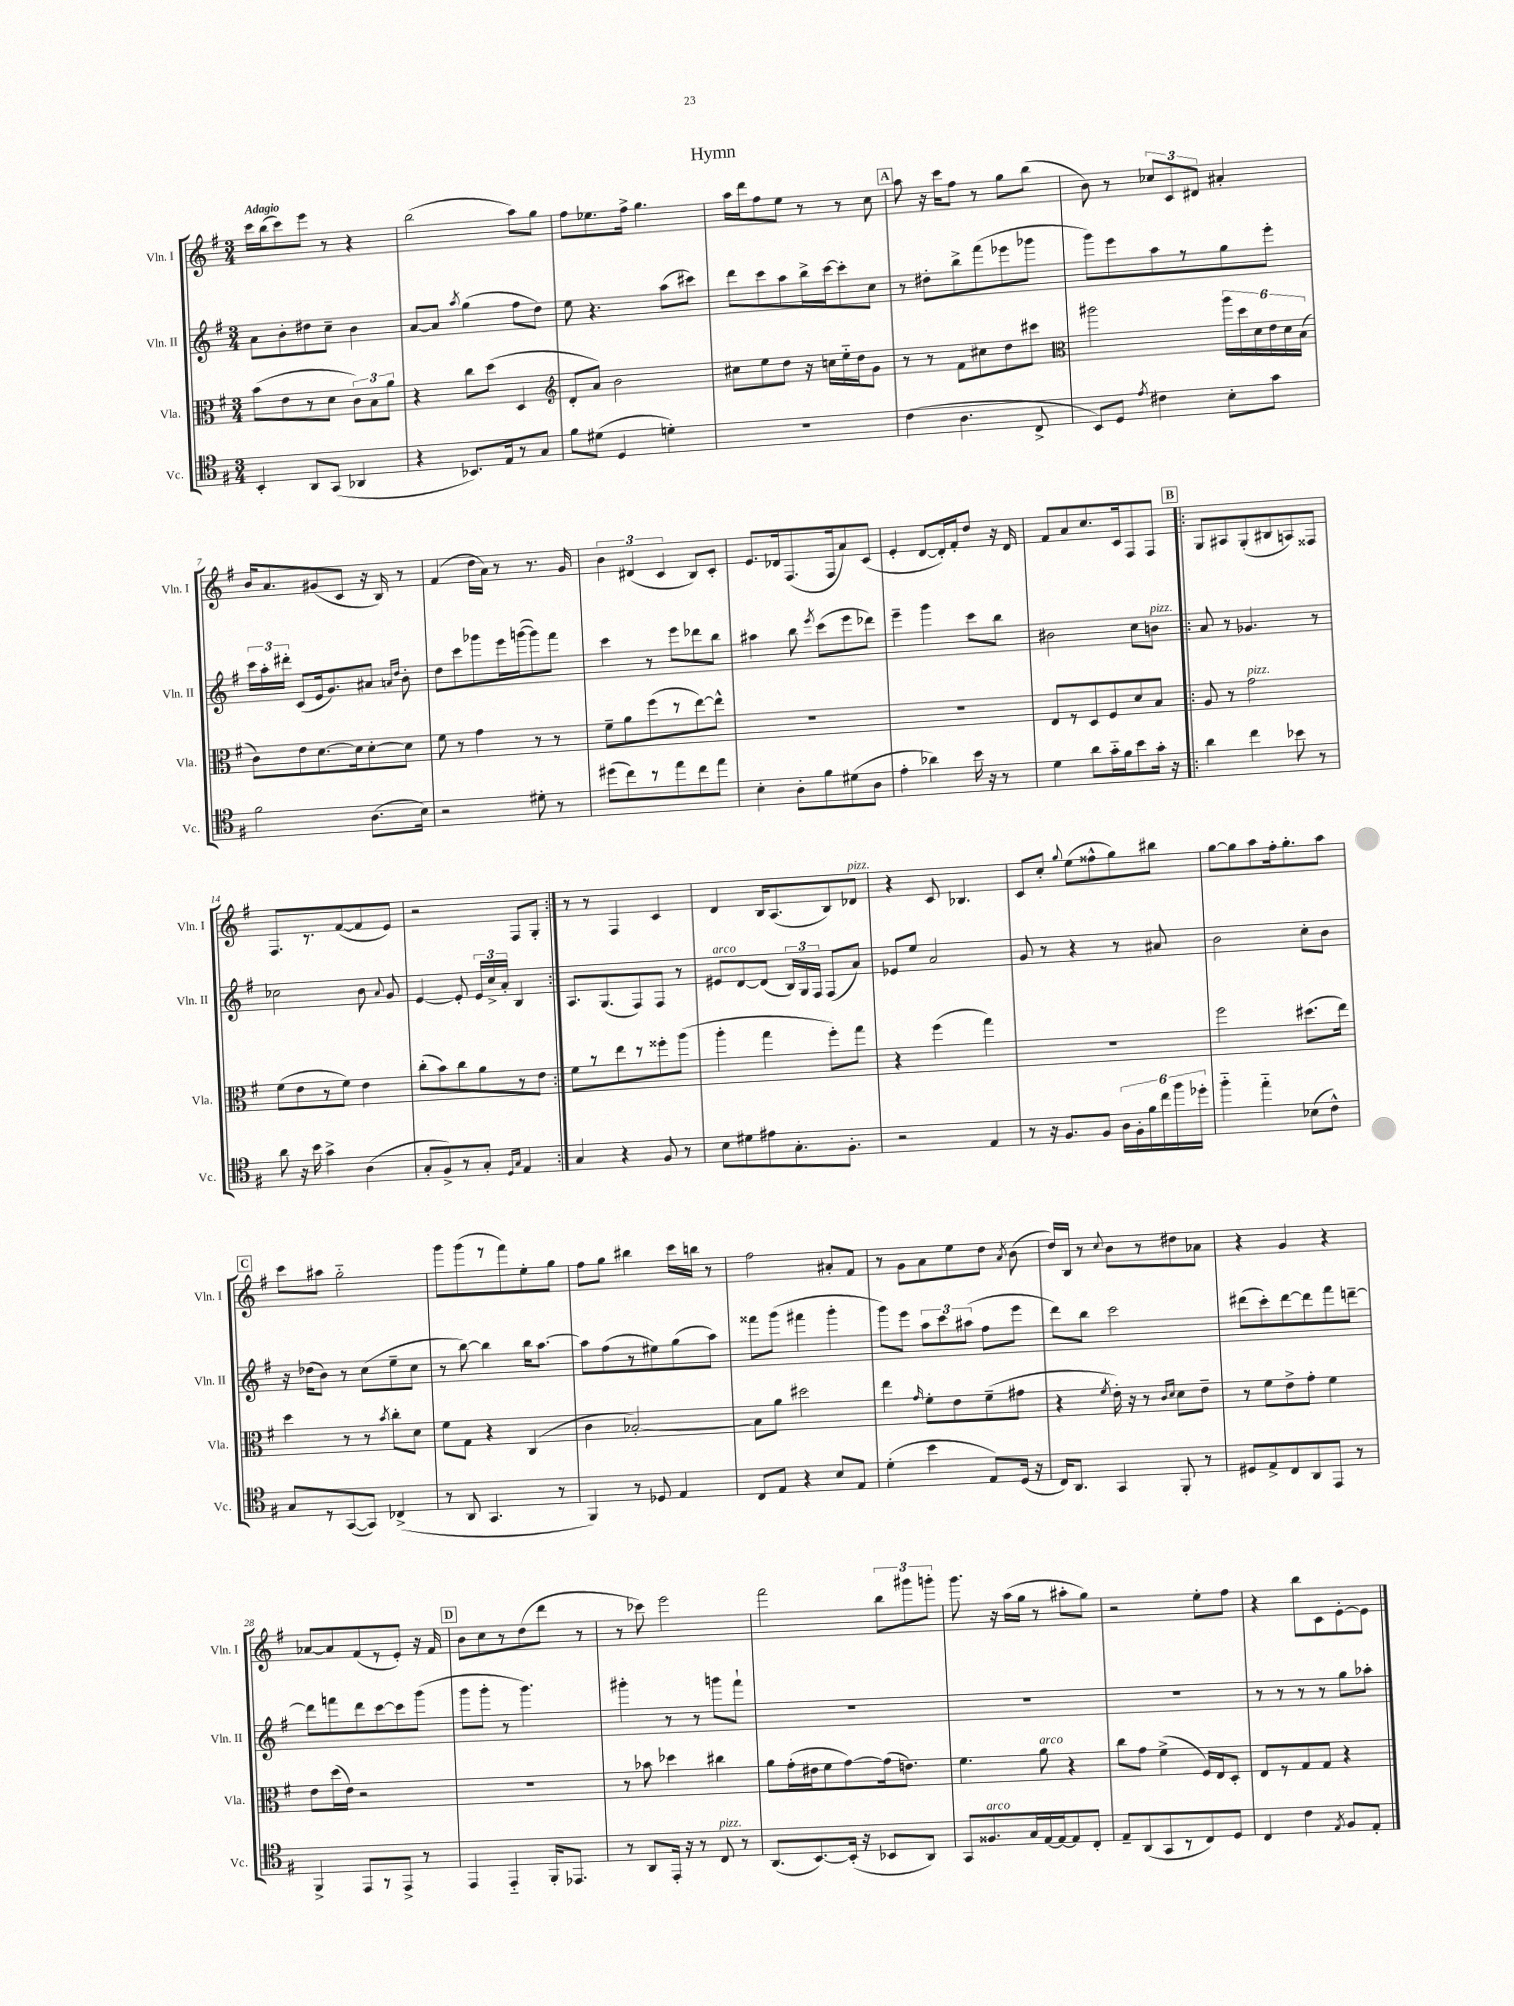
\header { title = "Hymn" }
<<
\new StaffGroup <<
\new Staff = "s0" \with { instrumentName = "Vln. I" shortInstrumentName = "Vln. I" } {
    \clef treble \key g \major \numericTimeSignature \time 3/4 \tempo "Adagio"
    \autoBeamOff c'''16[ b''16( c'''8) e'''8] r8 r4 |
    b''2( a''8[) g''8] |
    fis''8[ ees''8. fis''16]-> g''4. |
    a''16[ d'''16 fis''8 e''8] r8 r8 c''8 |
    \mark \markup { \box "A" } a''8 r16 c'''16[ fis''8] r8 g''8[ b''8]( |
    b'8) r8 \tuplet 3/2 { ces''8[ c'8 dis'8] } ais'4-. |
    b'16[ a'8. gis'8( c'8] r16 b16) r8 |
    fis'4( d''16[ a'16]) r8 r8. g'16 |
    \tuplet 3/2 { b'4 dis'4( c'4 } b8[) c'8]-. |
    e'8.[ des'16 fis8.( fis16 a'8) c'8]( |
    e'4-. d'8[~ d'16-.) fis'16-. d''8] r16 d'16 |
    fis'8[ a'8 c''8. c'16 fis8 fis8] |
    \repeat volta 2 { \mark \markup { \box "B" } g8[ ais8 g8-.( bis8 a8) fisis8] |
    fis8.[ r8. fis'8~( fis'8 e'8]) |
    r2 fis8[ g8]-. | }
    r8 r8 fis4 c'4 |
    d'4 b16[ a8.( b8) des'8]^\markup { \italic "pizz." } |
    r4 c'8 bes4. |
    c'8[ c''8]-. \appoggiatura { g''8 } e''8[( fisis''8-^ g''8) bis''8] |
    g''8[~ g''8 a''8 fis''16-. g''8.-. a''8] |
    \mark \markup { \box "C" } c'''8[ ais''8] g''2-_ |
    g'''8[ g'''8( r8 fis'''8) e''8-. g''8] |
    fis''8[ g''8] bis''4 c'''16[ b''16] r8 |
    fis''2 ais'8[-. fis'8] |
    r8 g'8[ a'8 e''8 d''8] \acciaccatura { a'8 } b'8( |
    d''16[) b16] r8 \appoggiatura { c''8 } b'8[ r8 dis''8 aes'8] |
    r4 g'4 r4 |
    aes'8[~ aes'8 fis'8( r8 e'8]-.) r16 fis'16 |
    \mark \markup { \box "D" } b'8[ c''8 r8 d''8( d'''8] r8 |
    r8 ces'''8) e'''2 |
    fis'''2 \tuplet 3/2 { b''8[ gis'''8 g'''8]-. } |
    g'''8. r16 a''16[( g''16] r8 ais''8[-. g''8]) |
    r2 e''8[-. fis''8] |
    r4 b''8[ c'8 e'8~-. e'8] \bar "|." |
}
\new Staff = "s1" \with { instrumentName = "Vln. II" shortInstrumentName = "Vln. II" } {
    \clef treble \key g \major \numericTimeSignature \time 3/4
    \autoBeamOff a'8[ b'8-. dis''8 c''8]-- b'4 |
    a'8[~ a'8] \acciaccatura { a''8 } g''4( fis''8[ d''8]) |
    e''8 r4. a''8[( cis'''8]) |
    d'''8[ c'''8 a''8 b''16-> c'''16~ c'''8-. c''8] |
    \mark \markup { \box "A" } r8 dis''8[-. b''8-> fis'''8( ees'''8 ges'''8] |
    g'''8[) e'''8 a''8 r8 g''8 e'''8]-. |
    \tuplet 3/2 { c'''16[ a''16-. dis'''16]-. } c'8[( e'16 g'8.) ais'8] \grace { a'16[ d''16] } b'8-. |
    d''8[ c'''8 ges'''8 e'''16 g'''16~( g'''8) fis'''8] |
    c'''4 r8 e'''8[ des'''8 b''8] |
    ais''4 b''8 \acciaccatura { e'''8 } c'''8[( e'''8 des'''8]) |
    e'''4-- g'''4 c'''8[ b''8] |
    bis'2 c''8[ b'8]^\markup { \italic "pizz." } |
    \repeat volta 2 { \mark \markup { \box "B" } a'8 r8 ges'4. r8 |
    ces''2 b'8 \appoggiatura { a'8 } g'8 |
    e'4~ e'8-. \tuplet 3/2 { e'16[ c''16-> a'16]-. } b4 | }
    a8.[ g8.( fis8) fis8] r8 |
    eis'8[^\markup { \italic "arco" } d'8~ d'8]( \tuplet 3/2 { b16[) g16 fis16] } fis8[( a'8]) |
    ees'8[ e''8] a'2 |
    g'8 r8 r4 r8 ais'8 |
    b'2 c''8[-. b'8] |
    \mark \markup { \box "C" } r16 des''16[( b'8]) r8 c''8[( e''8-- c''8] |
    r8 b''8~) b''4 b''16[ a''8.]~ |
    a''8[ fis''8( r8 eis''8) g''8( a''8]) |
    fisis'''8[ g'''8]( fis'''4 g'''4-. |
    g'''8[) e'''8] \tuplet 3/2 { a''8[ c'''8 ais''8]( } fis''8[ e'''8] |
    d'''8[) b''8] c'''2 |
    dis'''8[( c'''8-.) dis'''8~ dis'''8 fis'''8 d'''8]~-- |
    d'''8[ f'''8 d'''8 c'''8~ c'''8 g'''8]( |
    \mark \markup { \box "D" } g'''8[ g'''8]-. r8 g'''4.) |
    gis'''4-. r8 r8 g'''8[ fis'''8]-! |
    R2. |
    R2. |
    R2. |
    r8 r8 r8 r8 g''8[ aes''8]-. \bar "|." |
}
\new Staff = "s2" \with { instrumentName = "Vla." shortInstrumentName = "Vla." } {
    \clef alto \key g \major \numericTimeSignature \time 3/4
    \autoBeamOff b'8[( e'8 r8 d'8] \tuplet 3/2 { c'8[) b8 a'8] } |
    r4 c''8[ d''8]( d4 |
    \clef treble d'8[-. a'8]) b'2 |
    cis''8[ e''8 d''8] r16 c''16[ e''16-_ d''16 g'8] |
    \mark \markup { \box "A" } r8 r8 fis'8[ cis''8 d''8 cis'''8] |
    \clef alto ais''2 \tuplet 6/4 { ais''16[ d''16 d'16 e'16 d'16 b16]( } |
    c'8[) e'8 d'8.~ d'16 d'8~-. d'8] |
    fis'8 r8 g'4 r8 r8 |
    fis'8[-- a'8 fis''8( r8 e''8~) e''8]-^ |
    R2. |
    R2. |
    e8[ r8 d8 fis8 d'8 b8] |
    \repeat volta 2 { \mark \markup { \box "B" } a8 r8 g'2^\markup { \italic "pizz." } |
    fis'8[( e'8 r8 fis'8]) e'4 |
    c''8[-.( b'8) c''8 a'8 r8 e'8] | }
    fis'8[ r8 e''8 r8 fisis''8-. a''8]( |
    a''4-. g''4 fis''8[-.) g''8] |
    r4 fis''4( g''4) |
    R2. |
    fis''2 dis''8.[( e''16]) |
    \mark \markup { \box "C" } d''4 r8 r8 \acciaccatura { b'8 } c''8[-. d'8] |
    fis'8[ g8] r4 c4( |
    c'4 bes2~-.) |
    bes8[ a'8] dis''2 |
    e''4 \grace { g'16 } fis'8[-. e'8 fis'8--( gis'8] |
    r4 \acciaccatura { fis'8 } e'16-.) r16 r8 \grace { c'16[ d'16] } d'8[ e'8]-- |
    r8 fis'8[ e'8-> g'8]-. fis'4 |
    e'8[ d''16( e'16]) r2 |
    \mark \markup { \box "D" } R2. |
    r8 bes'8 des''4 cis''4 |
    a'8[ g'16-.( eis'16 fis'8 g'8~) g'16( e'8.]) |
    fis'4. a'8^\markup { \italic "arco" } r4 |
    c''8[ g'8] fis'4->( fis16[) e16 d8]-. |
    e8[ r8 g8 g8] r4 \bar "|." |
}
\new Staff = "s3" \with { instrumentName = "Vc." shortInstrumentName = "Vc." } {
    \clef tenor \key g \major \numericTimeSignature \time 3/4
    \autoBeamOff b,4-. a,8[ g,8]( aes,4 |
    r4 bes,8.[) e16 r8 g8] |
    fis'8[ dis'8]( d4 d'4-.) |
    R2. |
    \mark \markup { \box "A" } c'4( a4. c8-> |
    b,8[) d8] \acciaccatura { e'8 } cis'4 b8[-. g'8] |
    fis'2 a8.[( b16]) |
    r2 dis'8-. r8 |
    dis''8[( c''8) r8 e''8 c''8 e''8] |
    b4-. a8[-. fis'8 dis'8( a8] |
    e'4-. aes'4) b'16 r16 r8 |
    d'4 a'8[ g'16-_ fis'16 b'8 g'16]-. r16 |
    \repeat volta 2 { \mark \markup { \box "B" } a'4 c''4 bes'8 r8 |
    a'8 r16 b'16 g'4-> a4( |
    g8[-. fis8->) r8 g8]-. \grace { d16[ g16] } e4 | }
    g4 r4 fis8 r8 |
    b8[ dis'8 eis'8 g8.-. fis8.]-. |
    r2 e4 |
    r8 r16 fis8.[ fis8] \tuplet 6/4 { a16[ fis16-. fis'16 c''16 fis''16 des''16]-. } |
    fis''4-_ e''4-_ bes8[( c'8]-^) |
    \mark \markup { \box "C" } g8[ r8 g,8~( g,8]) ces4->( |
    r8 a,8 g,4. r8 |
    fis,4) r8 des8 e4 |
    c8[ e8] r4 b8[ e8] |
    d'4-.( b'4 e8[) d16]( r16 |
    c16[) a,8.] g,4 fis,8-. r8 |
    dis8[ e8-> c8 a,8 e,8] r8 |
    fis,4-> e,8[ r8 e,8]-> r8 |
    \mark \markup { \box "D" } e,4 e,4-_ fis,16[-. ees,8.] |
    r8 a,8[ e,16]-. r16 r8 c8^\markup { \italic "pizz." } r8 |
    a,8.[( b,8.~) b,16]-.( r16 bes,8[ a,8]) |
    g,8[ fisis8.^\markup { \italic "arco" } g16 e16~ e16~ e8 c8]-. |
    e8[-- a,8( g,8 r8 c8) d8] |
    c4 c'4 \acciaccatura { e8 } fis8[ e8]-. \bar "|." |
}
>>
>>
